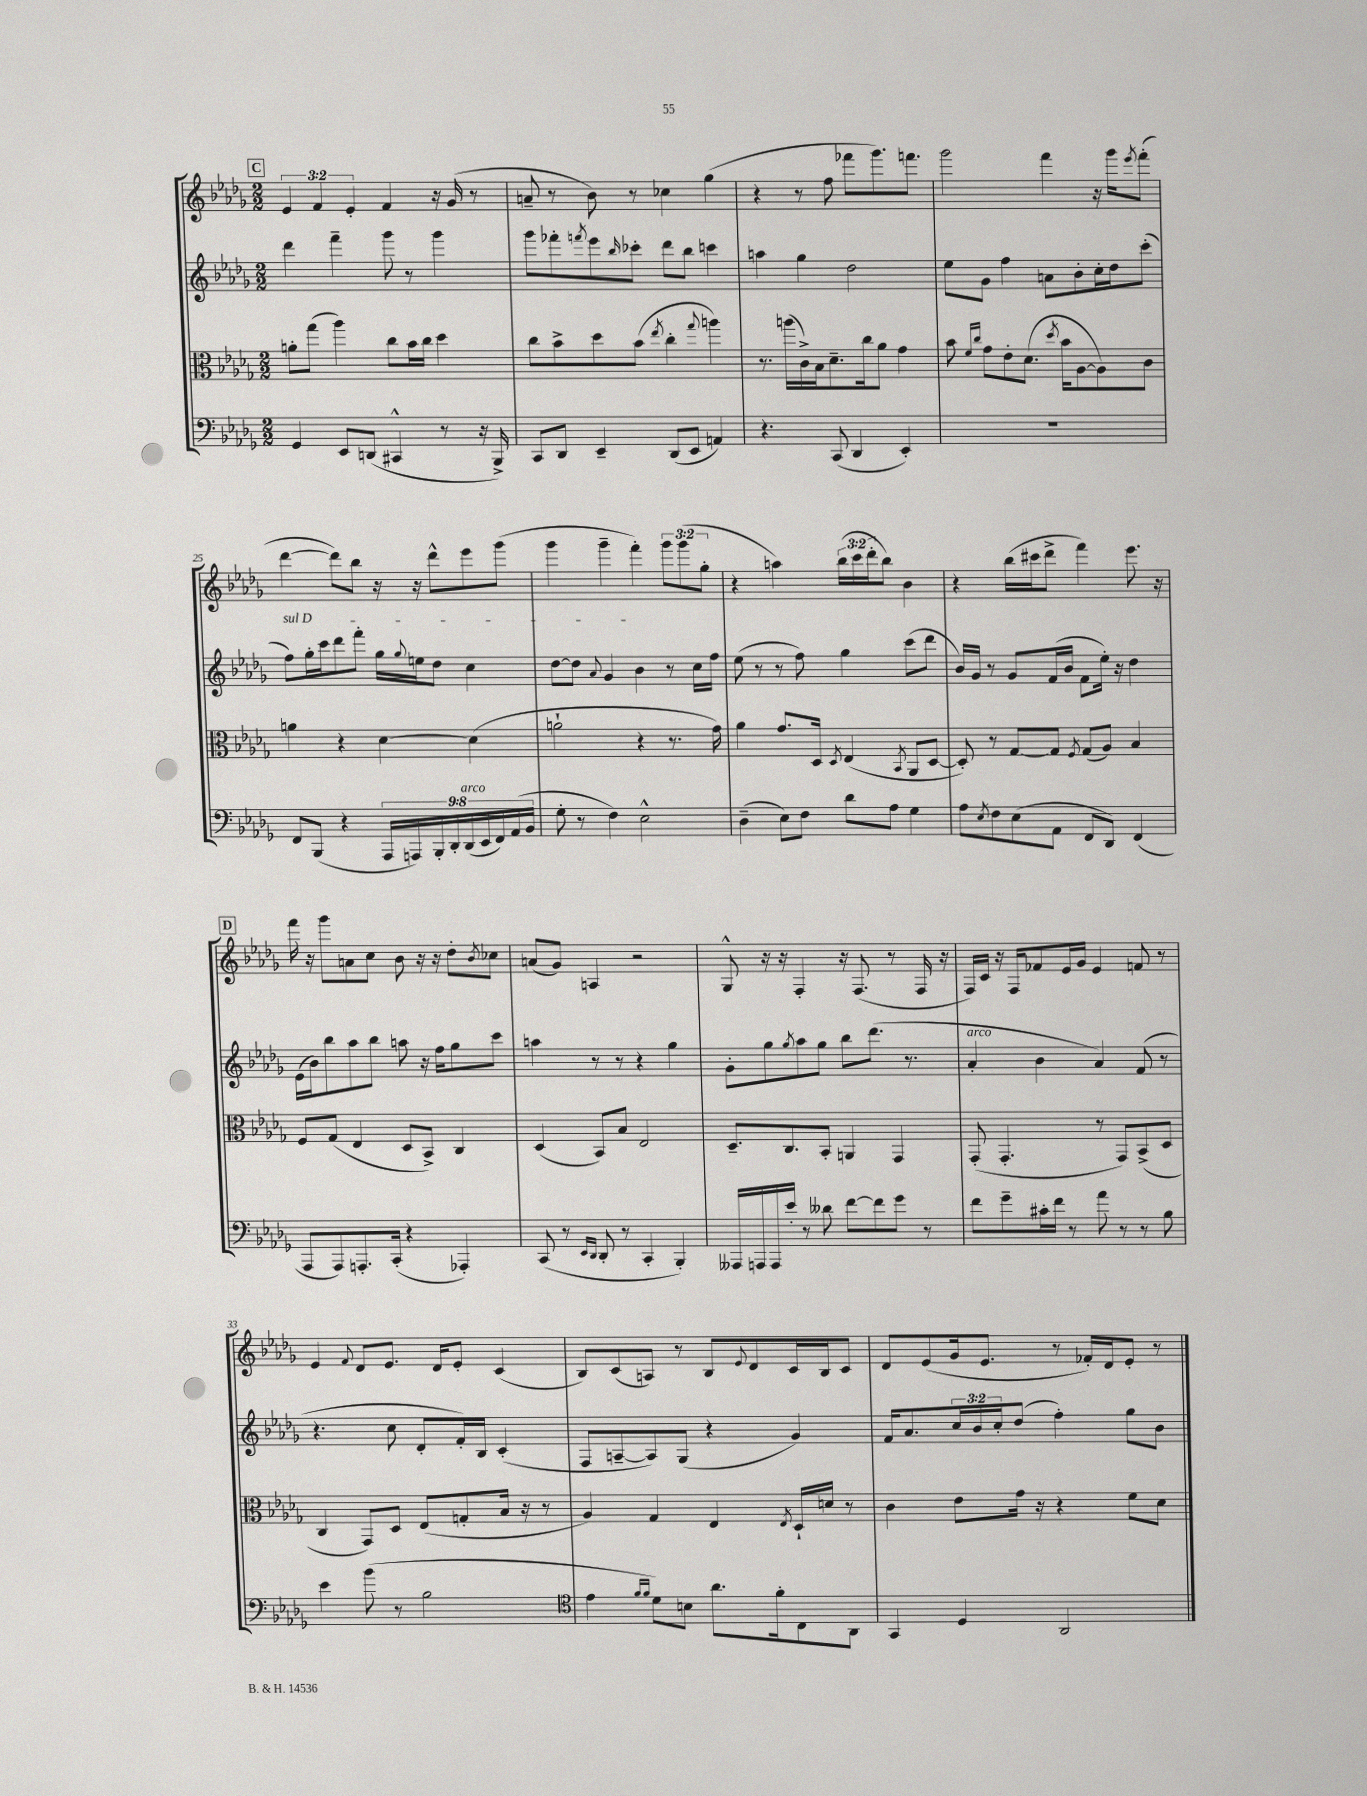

**kern	**kern	**kern	**kern
*staff4	*staff3	*staff2	*staff1
*clefF4	*clefC3	*clefG2	*clefG2
*k[b-e-a-d-g-]	*k[b-e-a-d-g-]	*k[b-e-a-d-g-]	*k[b-e-a-d-g-]
*M2/2	*M2/2	*M2/2	*M2/2
4GG-	8a'	4ddd-	6e-
.	(8gg-	.	.
.	.	.	6f
8EE-	4aa-)	4fff~	.
.	.	.	6e-'
(8DD	.	.	.
4CC#^^	8cc	8ggg-	4f
.	16b-	8r	.
.	16cc	.	.
8r	4dd-	4ggg-	16r
.	.	.	(16g-
16r	.	.	8r
16BBB-^)	.	.	.
=	=	=	=
8CC	8cc	8ggg-	8a~
8DD-	8b-^	8fff-'	8r
.	.	8qfff	.
4EE-~	8dd-	8eee-	8b-)
.	.	16qqbb-	.
.	(8b-	8ccc-'	8r
.	8qee-	.	.
(8DD-	4cc'	8ddd-	4cc-
8EE-	.	8bb-	.
.	8qqgg-	.	.
4AA)	4aa)	4ccc	(4gg-
=	=	=	=
4.r	8.r	4aa	4r
.	(16aa	.	.
.	16c^)	4gg-	8r
.	16B-	.	.
(8CC	8.d-~	.	8ff
4DD-	.	2dd-	8fff-
.	16cc	.	.
.	8a-	.	8.ggg-)
4EE-')	4g-	.	.
.	.	.	8.fff
=	=	=	=
1r	8b-	8ee-	2ggg-
.	16qqf	.	.
.	16qqcc	.	.
.	8g-	8g-	.
.	8e-'	4ff	.
.	(8.d-	.	.
.	.	8a	4fff
.	8qdd-	.	.
.	16b-	.	.
.	[8A-	8b-'	.
.	8A-])	16cc'	16r
.	.	16dd-	16ggg-
.	.	.	8qeee-
.	8c	(8ccc'	(8fff'
=	=	=	=
8FF	4a	8ff)	[4ddd-
(8BBB-	.	16gg-'	.
.	.	16ccc	.
4r	4r	8ddd-	8ddd-])
.	.	8fff'	8bb-
18AAA-	[4d-	16gg-	16r
18AAA)	.	.	.
.	.	8qqgg-	.
.	.	16ee	16r
18BBB-'	.	.	.
.	.	8dd-	8ddd-^^
18DD-'	.	.	.
(18DD-	.	.	.
.	(4d-]	4cc	8eee-
18EE-	.	.	.
18FF)	.	.	.
.	.	.	(8ggg-
(18AA-	.	.	.
18BB-	.	.	.
=	=	=	=
8G-'	2a`	[8dd-	4ggg-
8r	.	8dd-]	.
.	.	8qqa-	.
4F)	.	4g-	4ggg-~
2E-^^	4r	4b-	4fff')
.	8.r	8r	12ggg-
.	.	.	(12ggg-
.	.	16cc	.
.	.	.	12gg-'
.	16g-)	16ff	.
=	=	=	=
(4D-~	4a-	(8ee-	4r
.	.	8r	.
8E-)	8.g-	8r	4aa)
8F	.	8ff)	.
.	16D-	.	.
.	8qD-	.	.
8d-	(4E-	4gg-	(24bb-
.	.	.	24ccc
.	.	.	24ddd-'
8A-	.	.	8bb-)
.	8qBB-	.	.
4G-	8AA-	(8ccc	4b-
.	[8D-	8ddd-	.
=	=	=	=
8A-	8D-'])	16b-)	4r
.	.	16g-	.
8qE-	.	.	.
8F	8r	8r	.
(8E-	[8G-	8g-	(16bb-
.	.	.	16ccc#
8AA-	8G-]	(16f	8ddd-^
.	.	16b-	.
.	8qF	.	.
8FF	(8G-	8f	4fff)
8DD-)	8A-)	16ee-')	.
.	.	16r	.
(4FF	4B-	4dd-	8.eee-
.	.	.	16r
=	=	=	=
8AAA-	8F	(16e-	16fff
.	.	16b-)	16r
8AAA-)	(8G-	8bb-	8ggg-
8.AAA'	4E-	8aa-	8a
.	.	8bb-	8cc
(16CC'	.	.	.
4r	8D-	8aa	8b-
.	8BB-^)	16r	16r
.	.	16ff	16r
4AAA-')	4C	8gg-	8dd-'
.	.	.	8qb-
.	.	8ccc	8cc-
=	=	=	=
(8CC	(4D-	4aa	(8a
8r	.	.	8g-)
16qqEE-	.	.	.
16qqDD-	.	.	.
8DD-'	8BB-)	8r	4A
8r	8B-	8r	.
4CC'	2E-	4r	2r
4BBB-')	.	4gg-	.
=	=	=	=
16AAA--	8.D-~	8g-'	8G-^^
16AAA	.	.	.
16AAA	.	8gg-	16r
16e-'	8.C	.	16r
.	.	8qgg-	.
8r	.	8aa-	4F'
8d--	8BB-'	8gg-	.
[8f	4AA	8bb-	16r
.	.	.	(8.F
8f]	.	(8.ddd-	.
8g-	4GG-	.	8r
.	.	8.r	.
8r	.	.	16F
.	.	.	16r
=	=	=	=
8f	(8GG-'	4a-'	16F)
.	.	.	16c
8g-~	4.GG-'	.	16r
.	.	.	16F
16c#'	.	4b-	8f-
16f	.	.	.
8r	.	.	16e-
.	.	.	16g-
8a-	8r	4a-)	4e-
8r	8GG-)	.	.
8r	(8BB-^	(8f	8f
8B-	8D-	8r	8r
=	=	=	=
4e-	4C	4.r	4e-
.	.	.	8qqf
(8b-	8GG-)	.	8d-
8r	8D-	8cc	8.e-
2B-	(8E-	8d-'	.
.	.	.	16d-
.	8G'	16f')	8e-'
.	.	16B-	.
.	16B-	(4c'	(4c
.	16r	.	.
.	8r	.	.
=	=	=	=
*clefC4	*	*	*
4e-	4A-)	8F	8B-)
.	.	[8A~	(8c
16qqf	.	.	.
16qqf	.	.	.
8d-)	4G-	8A])	8A)
8B	.	(8G-	8r
8.a-	4E-	4r	8B-
.	.	.	8qqe-
.	.	.	8d-
16f'	.	.	.
.	8qE-	.	.
8C	16D-`	4g-)	16c
.	16d	.	16B-
8AA-	8r	.	8c
=	=	=	=
4GG-	4c	16f	8d-
.	.	8.a-	.
.	.	.	(8e-
4D-	8e-	24cc	16g-
.	.	24b-	.
.	.	.	8.e-
.	.	24cc'	.
.	16g-	(8dd-	.
.	16r	.	.
2AA-	4r	4ff')	8r
.	.	.	16f-')
.	.	.	16d-
.	8f	8gg-	8e-'
.	8d-	8b-	8r
==	==	==	==
*-	*-	*-	*-
